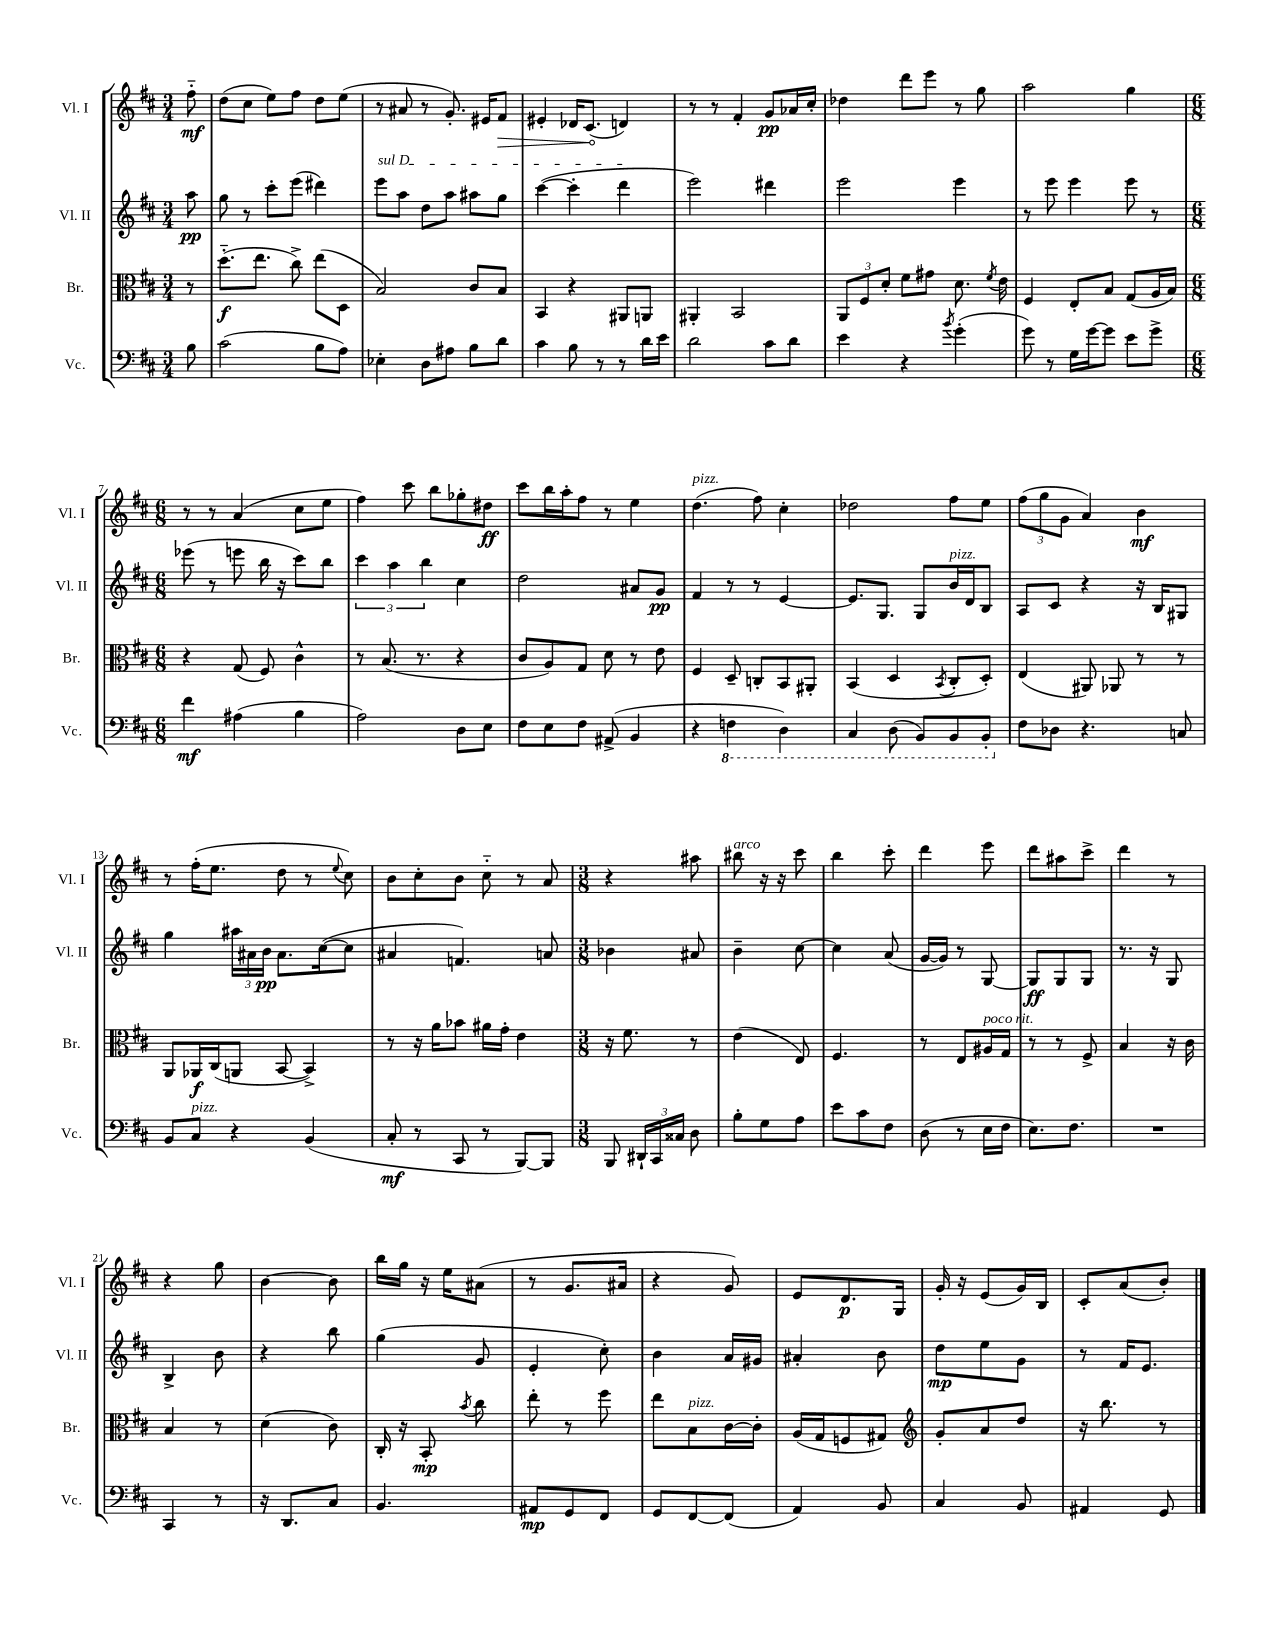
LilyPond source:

<<
\new StaffGroup <<
\new Staff = "s0" \with { instrumentName = "Vl. I" shortInstrumentName = "Vl. I" } {
    \clef treble \key d \major \numericTimeSignature \time 3/4 \partial 8
    \autoBeamOff fis''8-_\mf |
    d''8[( cis''8] e''8[) fis''8] d''8[ e''8]( |
    r8 ais'8 r8 g'8.-.) eis'16[ \once \override Hairpin.circled-tip = ##t fis'8]\> |
    eis'4-. des'16[ cis'8.]\!( d'4) |
    r8 r8 fis'4-. g'8[\pp aes'16 cis''16]-. |
    des''4 d'''8[ e'''8] r8 g''8 |
    a''2 g''4 |
    \numericTimeSignature \time 6/8 r8 r8 a'4( cis''8[ e''8] |
    fis''4) cis'''8 b''8[ ges''8-. dis''8]\ff |
    cis'''8[ b''16 a''16-. fis''8] r8 e''4 |
    d''4.^\markup { \italic "pizz." }( fis''8) cis''4-. |
    des''2 fis''8[ e''8] |
    \tuplet 3/2 { fis''8[( g''8 g'8] } a'4) b'4\mf |
    r8 fis''16[-.( e''8.] d''8 r8 \appoggiatura { e''8 } cis''8) |
    b'8[ cis''8-. b'8] cis''8-_ r8 a'8 |
    \numericTimeSignature \time 3/8 r4 ais''8 |
    bis''8^\markup { \italic "arco" } r16 r16 cis'''8 |
    b''4 cis'''8-. |
    d'''4 e'''8 |
    d'''8[ ais''8 cis'''8]-> |
    d'''4 r8 |
    r4 g''8 |
    b'4~ b'8 |
    b''16[ g''16] r16 e''16[ ais'8]( |
    r8 g'8.[ ais'16] |
    r4 g'8) |
    e'8[ d'8.\p g16] |
    g'16-. r16 e'8[( g'16) b16] |
    cis'8[-. a'8( b'8]-.) \bar "|." |
}
\new Staff = "s1" \with { instrumentName = "Vl. II" shortInstrumentName = "Vl. II" } {
    \clef treble \key d \major \numericTimeSignature \time 3/4 \partial 8
    \autoBeamOff a''8\pp |
    g''8 r8 cis'''8[-. e'''8]( dis'''4) |
    \once \override TextSpanner.bound-details.left.text = \markup { \italic "sul D" } e'''8[\startTextSpan a''8] d''8[ a''8] ais''8[ g''8] |
    cis'''4~( cis'''4-. d'''4\stopTextSpan |
    e'''2) dis'''4 |
    e'''2 e'''4 |
    r8 e'''8 e'''4 e'''8 r8 |
    \numericTimeSignature \time 6/8 ees'''8( r8 e'''8 b''16 r16 cis'''8[) b''8] |
    \tuplet 3/2 { cis'''4 a''4 b''4 } cis''4 |
    d''2 ais'8[ g'8]\pp |
    fis'4 r8 r8 e'4~ |
    e'8.[ g8.] g8[ b'16^\markup { \italic "pizz." } d'16 b8] |
    a8[ cis'8] r4 r16 b16[ gis8] |
    g''4 \tuplet 3/2 { ais''16[ ais'16 b'16]\pp } ais'8.[ cis''16~( cis''8] |
    ais'4 f'4.) a'8 |
    \numericTimeSignature \time 3/8 bes'4 ais'8 |
    b'4-- cis''8~ |
    cis''4 a'8( |
    g'16[~ g'16]) r8 g8~ |
    g8[\ff g8 g8] |
    r8. r16 g8 |
    b4-> b'8 |
    r4 b''8 |
    g''4( g'8 |
    e'4-. cis''8-.) |
    b'4 a'16[ gis'16] |
    ais'4-. b'8 |
    d''8[\mp e''8 g'8] |
    r8 fis'16[ e'8.] \bar "|." |
}
\new Staff = "s2" \with { instrumentName = "Br." shortInstrumentName = "Br." } {
    \clef alto \key d \major \numericTimeSignature \time 3/4 \partial 8
    \autoBeamOff r8 |
    d''8.[-_\f( e''8.] cis''8->) e''8[( d8] |
    b2) cis'8[ b8] |
    b,4 r4 ais,8[ a,8] |
    ais,4-. b,2 |
    \tuplet 3/2 { a,8[ fis8 d'8]-. } fis'8[ gis'8] d'8. \acciaccatura { fis'8 } e'16 |
    fis4 e8[-. b8] g8[( a16 b16]) |
    \numericTimeSignature \time 6/8 r4 g8( fis8) cis'4-^ |
    r8 b8.( r8. r4 |
    cis'8[ a8) g8] d'8 r8 e'8 |
    fis4 d8-- c8[-. b,8 ais,8]-. |
    b,4( d4 \acciaccatura { b,8 } cis8[-. d8]-.) |
    e4( ais,8) aes,8 r8 r8 |
    a,8[ aes,16\f cis16( a,8] b,8~ b,4->) |
    r8 r16 a'16[ bes'8] ais'16[ g'16]-. e'4 |
    \numericTimeSignature \time 3/8 r16 fis'8. r8 |
    e'4( e8) |
    fis4. |
    r8 e8[ ais16^\markup { \italic "poco rit." } g16] |
    r8 r8 fis8-> |
    b4 r16 cis'16 |
    b4 r8 |
    d'4( cis'8) |
    cis16-. r16 b,8-.\mp \acciaccatura { b'8 } cis''8 |
    e''8-. r8 fis''8 |
    e''8[ b8^\markup { \italic "pizz." } cis'16~ cis'16]-. |
    a16[( g16 f8 gis8]) |
    \clef treble g'8[-. a'8 d''8] |
    r16 b''8. r8 \bar "|." |
}
\new Staff = "s3" \with { instrumentName = "Vc." shortInstrumentName = "Vc." } {
    \clef bass \key d \major \numericTimeSignature \time 3/4 \partial 8
    \autoBeamOff b8 |
    cis'2( b8[ a8]) |
    ees4-. d8[ ais8] b8[ d'8] |
    cis'4 b8 r8 r8 d'16[ e'16] |
    d'2 cis'8[ d'8] |
    e'4 r4 \acciaccatura { b'8 } g'4-.( |
    g'8) r8 g16[ g'16~ g'8] e'8[ g'8]-> |
    \numericTimeSignature \time 6/8 fis'4\mf ais4( b4 |
    a2) d8[ e8] |
    fis8[ e8 fis8] ais,8->( b,4 |
    r4 \ottava #-1 f,4 d,4) |
    cis,4 d,8( b,,8[) b,,8 b,,8]-. \ottava #0 |
    fis8[ des8] r4. c8 |
    b,8[ cis8]^\markup { \italic "pizz." } r4 b,4( |
    cis8-.\mf r8 cis,8 r8 b,,8[~) b,,8] |
    \numericTimeSignature \time 3/8 b,,8 \tuplet 3/2 { dis,16[-! cis,16 cisis16] } d8 |
    b8[-. g8 a8] |
    e'8[ cis'8 fis8] |
    d8( r8 e16[ fis16] |
    e8.[) fis8.] |
    R4. |
    cis,4 r8 |
    r16 d,8.[ cis8] |
    b,4. |
    ais,8[\mp g,8 fis,8] |
    g,8[ fis,8~ fis,8]( |
    a,4) b,8 |
    cis4 b,8 |
    ais,4 g,8 \bar "|." |
}
>>
>>
